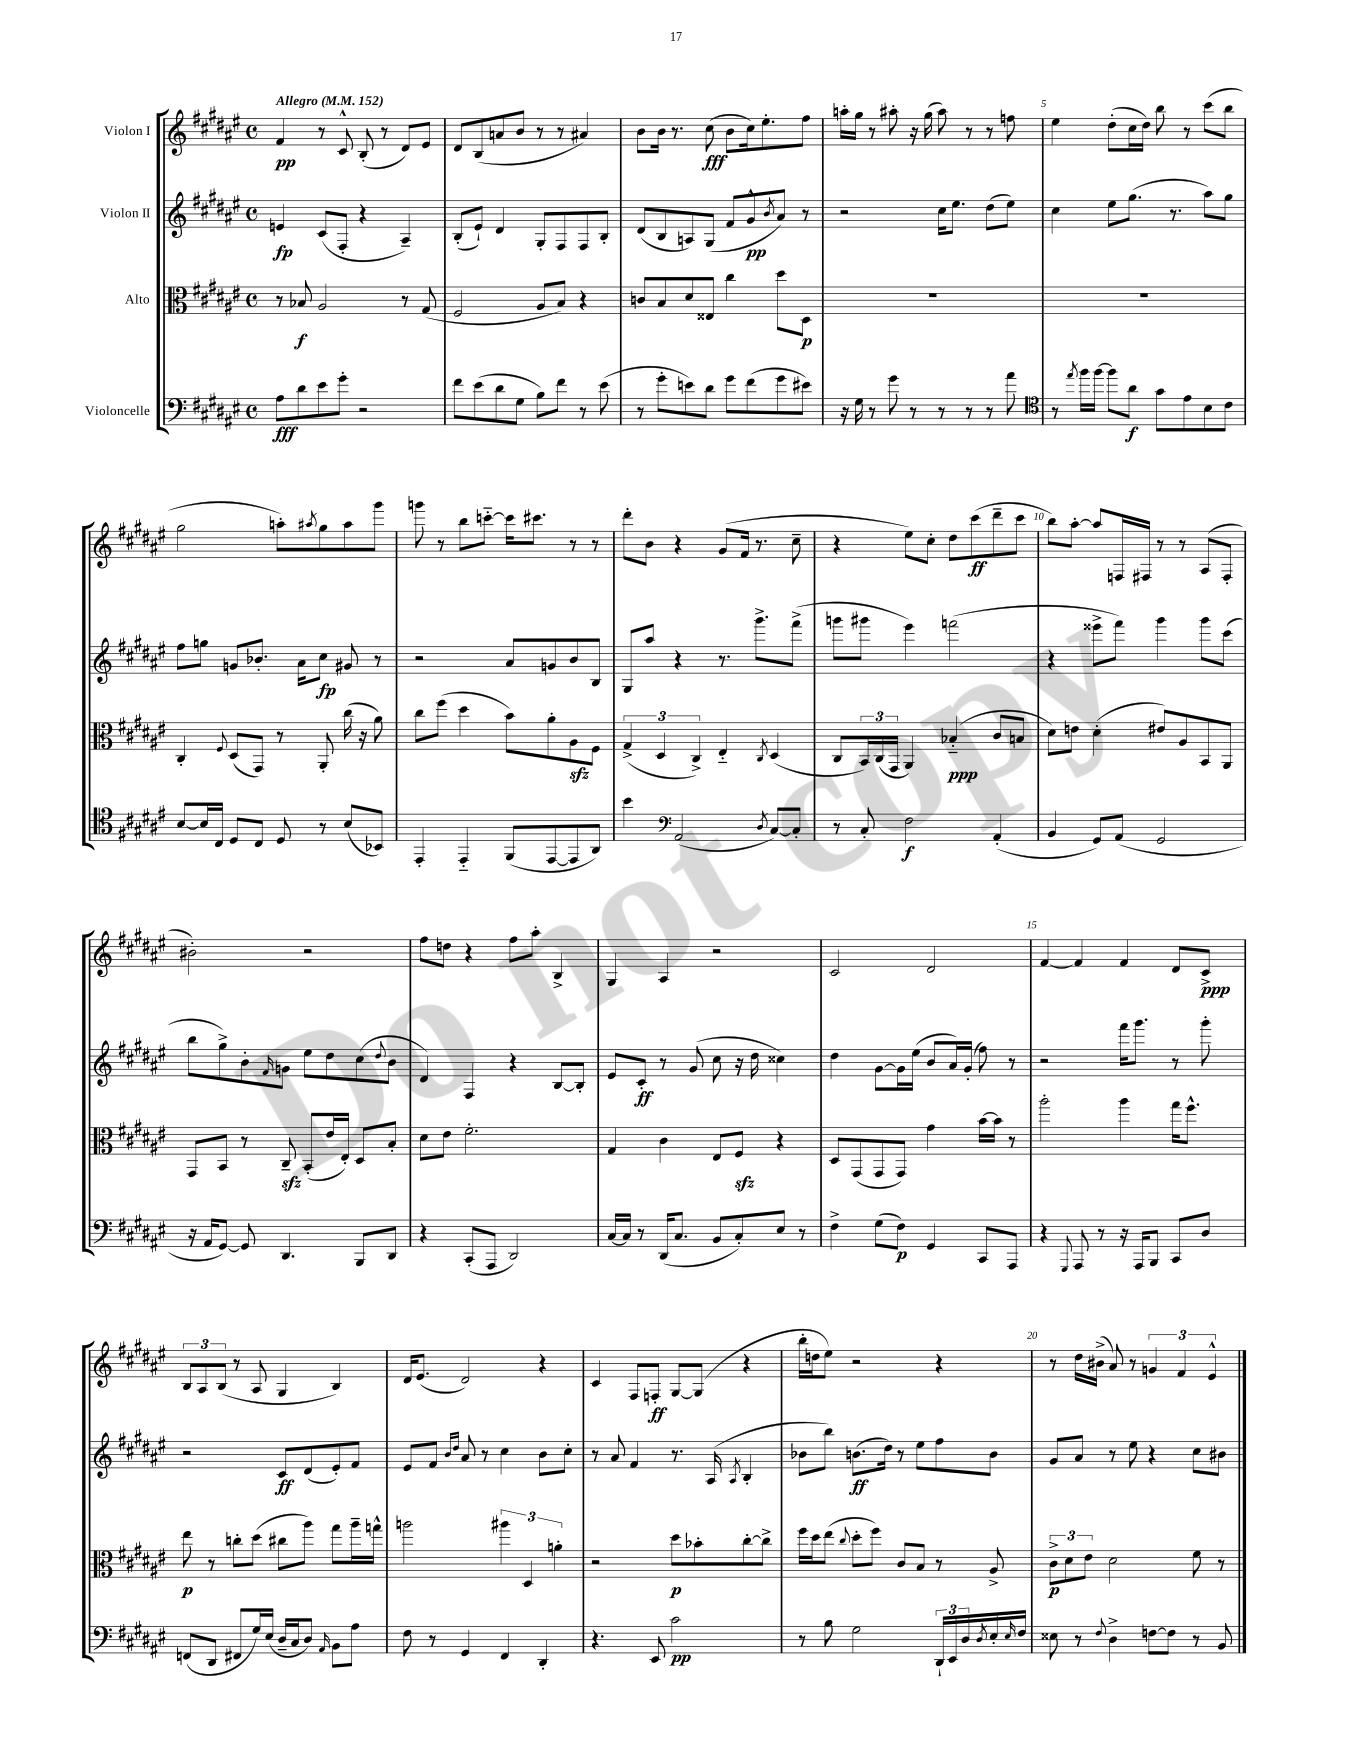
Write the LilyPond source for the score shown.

<<
\new StaffGroup <<
\new Staff = "s0" \with { instrumentName = "Violon I" } {
    \clef treble \key fis \major \defaultTimeSignature \time 4/4 \tempo "Allegro" 4 = 152
    fis'4\pp r8 cis'8-^ b8-.( r8 dis'8) eis'8 |
    dis'8 b8( a'8 b'8 r8 r8 ais'4) |
    b'8 b'16 r8. cis''8\fff( b'8 cis''16) eis''8.-. fis''8 |
    a''16-. gis''16 r8 ais''8-. r16 gis''16( ais''8) r8 r8 f''8 |
    eis''4 dis''8-.( cis''16 dis''16) b''8 r8 cis'''8( b''8 |
    gis''2 a''8-.) \acciaccatura { ais''8 } gis''8 ais''8 gis'''8 |
    g'''8 r8 b''8 c'''8~-_ c'''16 cis'''8. r8 r8 |
    dis'''8-. b'8 r4 gis'8( fis'16 r8. cis''8-- |
    r4 eis''8) cis''8-. dis''8 cis'''8\ff( dis'''8-- cis'''8 |
    b''8) ais''8~-. ais''8 f16 fis16 r8 r8 ais8( fis8-. |
    bis'2-.) r2 |
    fis''8 d''8 r4 fis''8 ais''8-. b4-> |
    gis4 ais4 r2 |
    cis'2 dis'2 |
    fis'4~ fis'4 fis'4 dis'8 cis'8->\ppp |
    \tuplet 3/2 { b8 ais8 b8( } r8 ais8 gis4 b4) |
    dis'16 eis'8.( dis'2) r4 |
    cis'4 fis8 f8-.\ff gis8~ gis8( r4 |
    b''16-. d''16 eis''8) r2 r4 |
    r8 dis''16 bis'16->( ais'8) r8 \tuplet 3/2 { g'4 fis'4 eis'4-^ } \bar "|." |
}
\new Staff = "s1" \with { instrumentName = "Violon II" } {
    \clef treble \key fis \major \defaultTimeSignature \time 4/4
    e'4\fp cis'8( fis8-. r4 ais4--) |
    b8-.( eis'8-!) dis'4 gis8-. fis8 fis8 b8-. |
    dis'8( b8 a8) gis8( fis'8 gis'8-^\pp \acciaccatura { b'8 } ais'8) r8 |
    r2 cis''16 eis''8. dis''8( eis''8) |
    cis''4 eis''8 gis''8.( r8. ais''8) gis''8 |
    fis''8 g''8 g'8 bes'8.-. ais'16 cis''8\fp gis'8 r8 |
    r2 ais'8 g'8 b'8 b8 |
    gis8 ais''8 r4 r8. gis'''8.-> fis'''8->( |
    g'''8 gis'''8 eis'''4) f'''2( |
    r4 eisis'''8-> fis'''8) gis'''4 gis'''8 cis'''8( |
    b''8 gis''8->) b'8-. \grace { fis'16 } g'8 eis''8 dis''8 cis''8( \appoggiatura { dis''8 } b'8 |
    dis'4) fis4 r4 b8~ b8-. |
    eis'8 cis'8-.\ff r8 gis'8( cis''8 r16 dis''16 cisis''4) |
    dis''4 gis'8~ gis'16 eis''16( b'8 ais'16) gis'16-.( fis''8) r8 |
    r2 fis'''16 gis'''8. r8 gis'''8-. |
    r2 cis'8\ff dis'8( eis'8-.) fis'8 |
    eis'8 fis'8 \grace { b'16 dis''16 } ais'8 r8 cis''4 b'8 cis''8-. |
    r8 ais'8 fis'4 r8. ais16( \acciaccatura { ais8 } b4-. |
    bes'8 b''8) b'8.\ff( dis''16) r8 eis''8 fis''8 b'8 |
    gis'8 ais'8 r8 eis''8 r4 cis''8 bis'8 \bar "|." |
}
\new Staff = "s2" \with { instrumentName = "Alto" } {
    \clef alto \key fis \major \defaultTimeSignature \time 4/4
    r8 bes8\f ais2 r8 gis8( |
    fis2 ais8 b8) r4 |
    c'8 b8 dis'8 eisis8 cis''4 dis''8 dis8\p |
    R1 |
    R1 |
    cis4-. \appoggiatura { fis8 } dis8( gis,8) r8 ais,8-. cis''16( r16 ais'8) |
    cis''8 fis''8( dis''4 b'8) ais'8-. ais8\sfz fis8 |
    \tuplet 3/2 { gis4->( dis4 cis4->) } eis4-_ \acciaccatura { cis8 } dis4( |
    cis8 \tuplet 3/2 { b,16) cis16( gis,16 } ais,4) bes4-_\ppp( cis'8 b8 |
    dis'8) e'8 dis'4-.( eis'8) ais8 b,8 ais,8 |
    gis,8 b,8 r8 cis8--\sfz b,8-.( eis'16 eis16-.) dis8 b8-. |
    dis'8 eis'8 fis'2.-. |
    gis4 cis'4 eis8 fis8\sfz r4 |
    dis8 gis,8( gis,8 gis,8) gis'4 b'16~ b'16 r8 |
    ais''2-. ais''4 gis''16 fis''8.-^ |
    eis''8\p r8 c''8-. dis''8( cis''8 ais''8) gis''8 ais''16-- g''16-^ |
    a''2 \tuplet 3/2 { ais''4 dis4 a'4-. } |
    r2 dis''8\p bes'8-. cis''8~-. cis''8-> |
    fis''16 dis''16 eis''8( \appoggiatura { cis''8 } dis''8-. fis''8) cis'8 b8 r8 ais8-> |
    \tuplet 3/2 { cis'8->\p dis'8 eis'8 } dis'2 fis'8 r8 \bar "|." |
}
\new Staff = "s3" \with { instrumentName = "Violoncelle" } {
    \clef bass \key fis \major \defaultTimeSignature \time 4/4
    ais8\fff dis'8 eis'8 gis'8-. r2 |
    fis'8 eis'8( dis'8 gis8 b8) fis'8 r8 eis'8( |
    r8 gis'8-. e'8) dis'8 gis'8 fis'8( gis'8 eis'8) |
    r16 gis16 r8 gis'8 r8 r8 r8 r8 ais'8 |
    \clef tenor r8 \acciaccatura { eis''8 } fis''16 fis''16~ fis''8 ais'8\f gis'8 eis'8 b8 cis'8 |
    b8~ b16 cis16 dis8 cis8 dis8 r8 b8( bes,8) |
    eis,4-. eis,4-_ fis,8( eis,8~ eis,8 ais,8) |
    b'4 \clef bass ais,2( \acciaccatura { dis8 } cis8~) cis8-. |
    r8 cis8-. fis2\f ais,4-.( |
    b,4 gis,8) ais,8( gis,2 |
    r16 ais,16 gis,8~) gis,8 dis,4. b,,8 dis,8 |
    r4 cis,8-.( ais,,8 dis,2) |
    cis16~ cis16 r8 dis,16( cis8. b,8 cis8-.) eis8 r8 |
    fis4-> gis8( fis8\p) gis,4 cis,8 ais,,8 |
    r4 \appoggiatura { gis,,8 } ais,,8 r8 r16 ais,,16 b,,8 cis,8 dis8 |
    f,8( dis,8 fis,8 gis16) eis16( dis16-- cis16 dis8) \grace { ais,16 } b,8 ais8 |
    fis8 r8 gis,4 fis,4 dis,4-. |
    r4. eis,8 cis'2\pp |
    r8 b8 gis2 \tuplet 3/2 { dis,16-! eis,16 dis16 } \acciaccatura { dis8 } eis16-. \grace { eis16 } fis16 |
    eisis8 r8 \appoggiatura { fis8 } dis4-> f8~ f8 r8 b,8 \bar "|." |
}
>>
>>
\layout { \context { \Score \override BarNumber.break-visibility = ##(#f #t #t) barNumberVisibility = #(every-nth-bar-number-visible 5) } }
